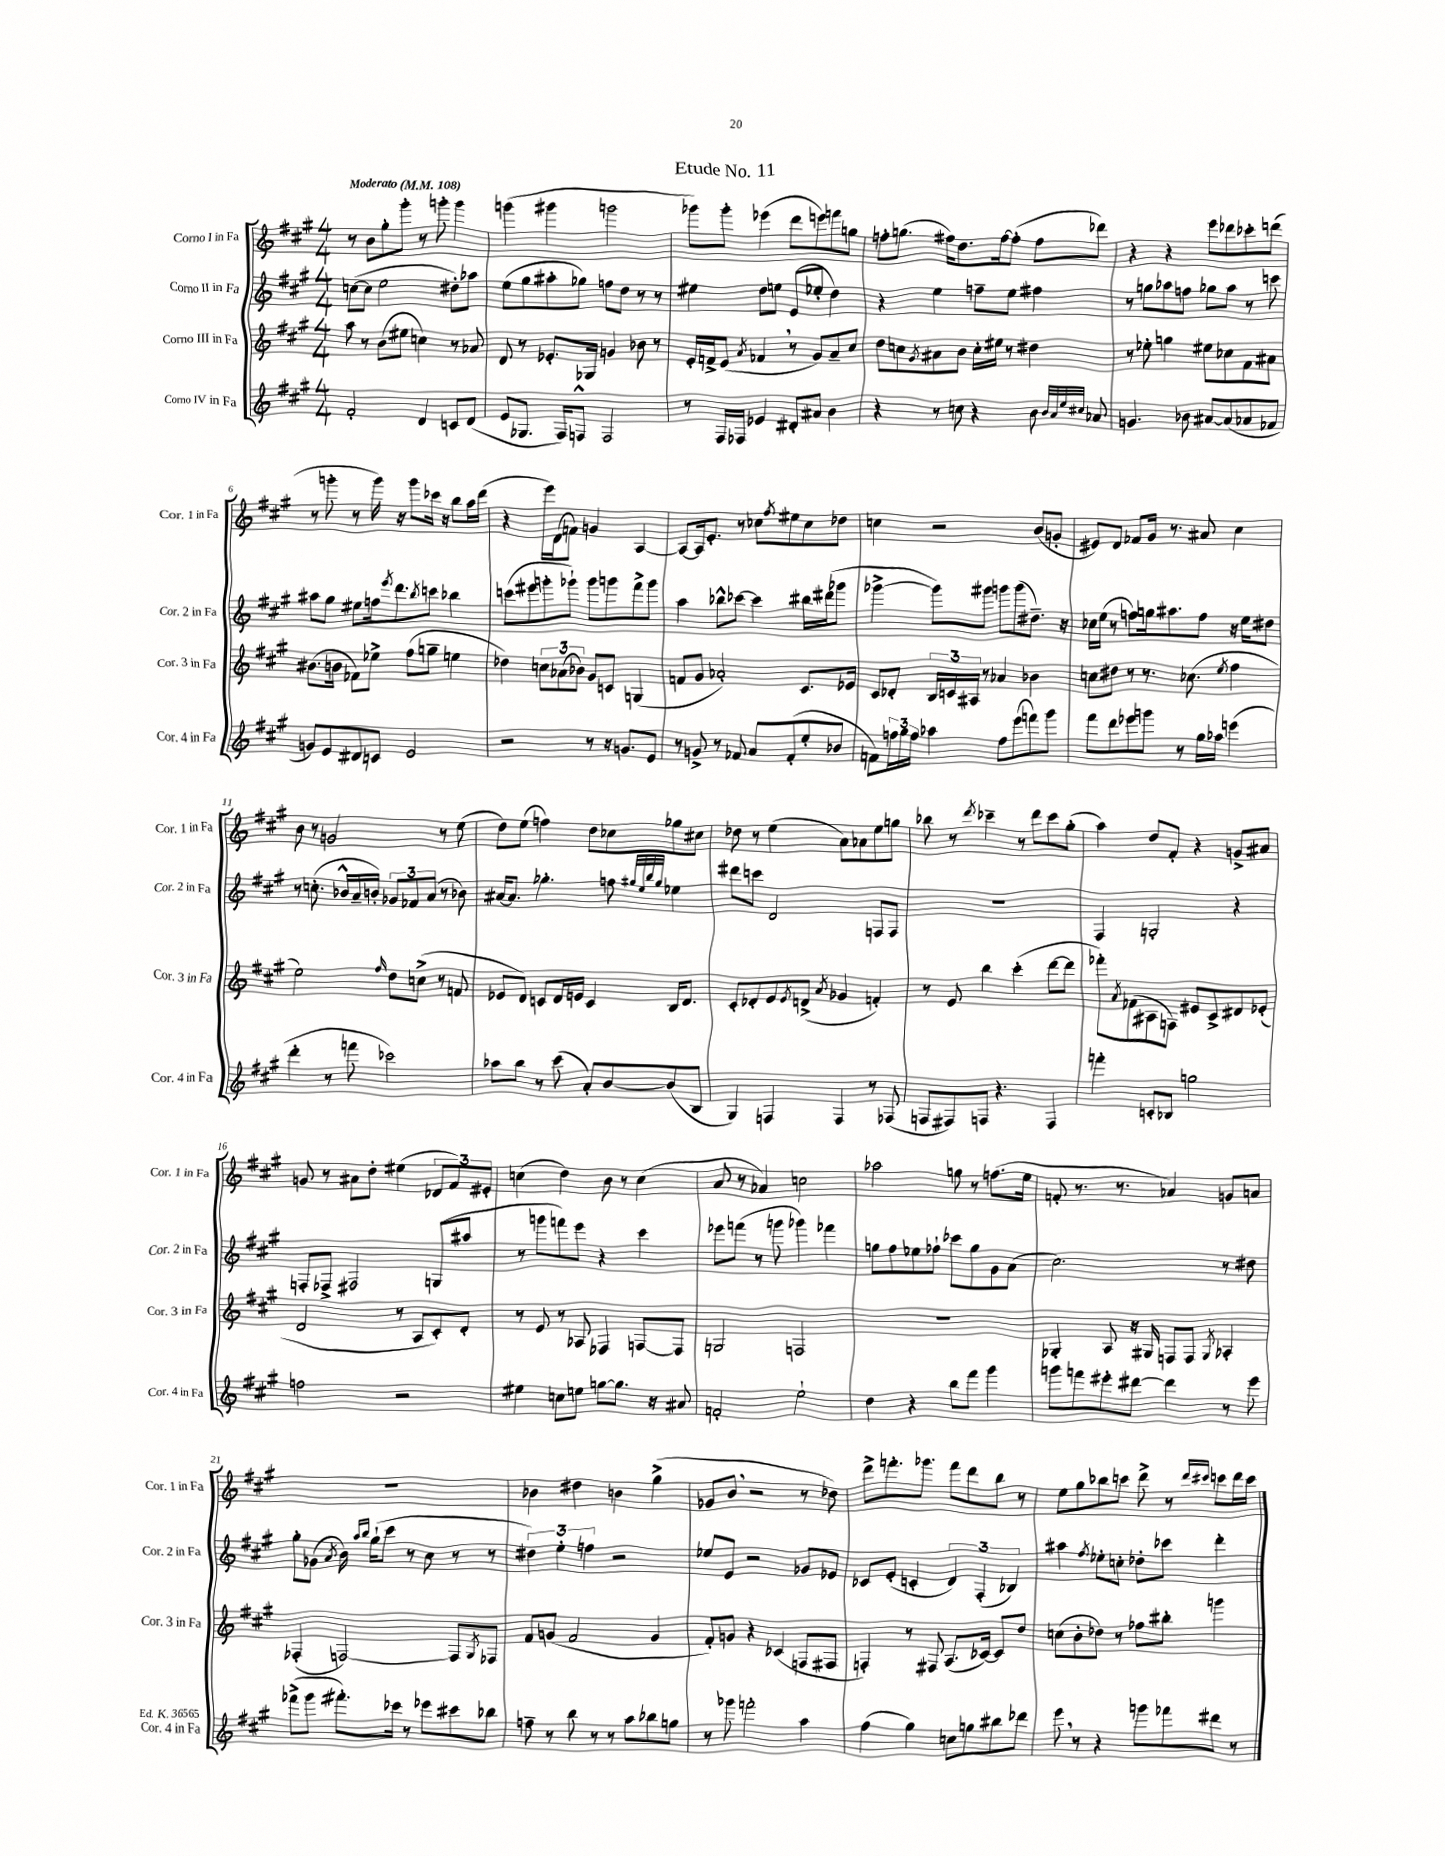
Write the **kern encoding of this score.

**kern	**kern	**kern	**kern
*part4	*part3	*part2	*part1
*staff4	*staff3	*staff2	*staff1
*I"Corno IV in Fa	*I"Corno III in Fa	*I"Corno II in Fa	*I"Corno I in Fa
*I'Cor. 4 in Fa	*I'Cor. 3 in Fa	*I'Cor. 2 in Fa	*I'Cor. 1 in Fa
*clefG2	*clefG2	*clefG2	*clefG2
*k[f#c#g#]	*k[f#c#g#]	*k[f#c#g#]	*k[f#c#g#]
*M4/4	*M4/4	*M4/4	*M4/4
*MM108	*MM108	*MM108	*MM108
=1	=1	=1	=1
!	!	!	!LO:TX:a:B:t=Moderato
2f#'/	8aa\	([8ccn\L	8r
.	8r	8cc\J]	8b\L
.	(8b\L	2ee\	8gg#'\
.	8ee#X\J	.	8ggg#'\J
4d/	4ccn\)	.	8r
.	.	.	8gggn'\
8cn/L	8r	8dd#X'\L)	4ggg\
(8d/J	8a-X/	8aa-X\J	.
=2	=2	=2	=2
8e/L	8d/	(8ee\L	(4gggn\
8.G-X/J	8r	8gg#\	.
.	8.e-X'/L	8aa#X'\	4ggg#X\
16F#/KL)	.	.	.
8Fn^^/J	.	8gg-X\J)	.
.	16G-X/Jk	.	.
2F/	4gn/	8ffn\L	2gggn\
.	.	8dd\J	.
.	8b-X\	8r	.
.	8r	8r	.
=3	=3	=3	=3
8r	16e'/LL	4ee#X\	8ggg-X\L)
.	16fn^/J	.	.
16F#/LL	(8e/J	.	8ggg-'\J
16F-X/JJ	.	.	.
.	8qa/	.	.
4e-X/	4f-X,/	8dd\L	(4eee-X\
.	.	8een\J	.
8d#X'/L	8r	(8e/L	8ddd\L
8a#X/J	8g#/L)	8ee-X'/J	8eeen\)
4b\	8a~/	4dd\)	8fffn\
.	8cc#/J	.	8ggn\J
=4	=4	=4	=4
4r	8dd\L	4r	8ffn'\L
.	8ccn\	.	(8.ggn\J
.	8qg#/	.	.
8r	8a#X\	4ee\	.
.	.	.	16ff#X\KL)
8ccn\	8b\J	.	8.dd\
4r	16cc'\LL	8ffn~\L	.
.	16ee#X\JJ	.	[16ff#\k
.	8r	8ee\J	(8ff#'\J]
8b\	4dd#X\	4ff#X\	8ff#\L
32qqb/LLL	.	.	.
32qqa/	.	.	.
32qqee/	.	.	.
32qqcc#X/JJJ	.	.	.
8a-X/	.	.	8ddd-X\J)
=5	=5	=5	=5
4.gn/	8r	8r	4r
.	8ee-X'\	8ggn\L	.
.	4ggn\	8aa-X\	4r
8b-X\	.	8ffn\J	.
[8a#X/L	8ee#X\L	8gg-X\L	8eee\L
(8a#/]	8cc-X\	8aa-\J	8ddd-X\
8a-X/	8f#\	8r	8ccc-X'\
8f-X/J	8a#X\J	8cccn\	(8dddn\J
!!LO:LB:g=z
=6	=6	=6	=6
8gn/L)	(8.b#X\L	8aa#X\L	8r
8e/	.	8gg#\J	8gggn'\
.	16bn\Jk	.	.
8d#X/	8f-X\L)	8ee#X\L	8r
8cn/J	8ee-X^\J	16ffn\k	16ggg\)
.	.	8qeee/	.
.	.	8.ddd\	16r
2e/	(8ff#\L	.	8ggg\L
.	.	8qbb/	.
.	8ggn~\J	8cccn\J	16ccc-X\Jk
.	.	.	16r
.	4een\	4bb-X\	8bb\L
.	.	.	16aa\L
.	.	.	(16ddd\JJ
=7	=7	=7	=7
2r	4dd-X\)	(8cccn\L	4r
.	.	8eee#X\	.
.	12ccn\L	8gggn'\	16eee\LL)
.	.	.	(16d\J
.	(12a-X\	.	.
.	.	8ggg-X`\J)	8fn\J)
.	12b-X\J)	.	.
8r	8g#/L	8ggg-\L	4gn/
16r	8cn/J	8gggn\	.
8.gn/L	.	.	.
.	(4Gn/	8fff#^\	[4A/
8e/J	.	8ggg\J	.
=8	=8	=8	=8
8r	8fn/L	4aa\	8A/L_
8gn^/	8g#/J	.	16A/k]
.	.	.	8.e'/J
8r	2a-X'/)	8bb-X^^\L	.
8f-X/	.	[8ccc-X\J	8r
8a/L	.	4ccc-\]	8cc-X\L
.	.	.	8qff#/
(8f-'/	.	.	8ee#X\
8ee'/	8.c#/L	16bb#X\LL	8cc-\
.	.	(16ddd#X\J	.
8b-X/J	.	8ggg-X\J	8dd-X\J
.	16e-X/Jk	.	.
=9	=9	=9	=9
8fn\L)	8c#/L	[4ggg-X^\	4ccn\
24ffn\L	8d-X'/J	.	.
24gg#\	.	.	.
24ff\JJ	.	.	.
4aa-X\	24B/LL	8ggg-\L])	2r
.	24cn/	.	.
.	24A#X/JJ	.	.
.	8r	8ggg#X\J	.
8ff\L	4a-X/	8gggn\L	.
(8eee\	.	(8ggg\	.
8fffn\)	4b-X\	8.dd#X~\J)	(8b/L
8ggg#\J	.	.	8gn'/J
.	.	16r	.
=10	=10	=10	=10
8fff#\L	8ccn\L	16cc-X\LL	8e#X/L)
.	.	(16ee\JJ	.
8ddd\	8dd#X\J	8r	8d/J
8eee-X\	8r	8ffn\L)	8f-X/L
8gggn\J	8.r	16ggn\k	16g#/Jk
.	.	8.aa#X\	8.r
8r	.	.	.
.	(8.cc-X\	.	.
16gg#\LL	.	8ff\J	8a#X/
16aa-X\JJ	.	.	.
.	8qee/	.	.
(4eeen\	4ff#\	16r	4cc#\
.	.	16ee\KL	.
.	.	8dd#X\J	.
!!LO:LB:g=z
=11	=11	=11	=11
4ddd'\	2ee\)	8r	8b\
.	.	(8.ccn'\	8r
8r	.	.	2gn/
.	.	16b-X^^/LL	.
8fffn\	.	16a~/	.
.	.	16bn'/JJ)	.
.	16qqff#/	.	.
2ccc-X\)	8dd\L	12g-X/L	.
.	.	12f-X/	.
.	(8ccn^\J	.	.
.	.	(12a/J	.
.	8r	8r	8r
.	8fn/	8b-X\)	(8ee\
=12	=12	=12	=12
8aa-X\L	8e-X/L	[16a#X/KL	8dd\L)
.	.	8.a#/J]	.
8bb\J	8d/J)	.	(8ee\J
8r	8cn/L	4.gg-X'\	4ffn\)
(8ccc#\	16d/L	.	.
.	16en/JJ	.	.
8a'/L)	4c/	.	8dd\L
[8b/	.	8ffn\	8cc-X\
.	.	32qqgg#X/LLL	.
.	.	32qqee/	.
.	.	32qqbb/	.
.	.	32qqgg#/JJJ	.
(8b/]	16B/KL	4ee-X\	8gg-X\
.	8.d/J	.	.
8B/J	.	.	8cc#X\J
=13	=13	=13	=13
4G#/)	8c#'/L	8ddd#X\L	8dd-X\
.	8d-X'/	8cccn\J	8r
4Fn/	8e/	2d/	(4ee\
.	8qe/	.	.
.	(8dn^/J	.	.
.	8qa/	.	.
4F/	4g-X/	.	8a\L)
.	.	.	8a-X\
8r	4fn'/)	8Fn/L	8ee\
(8F-X/	.	8F/J	8ggn\J
=14	=14	=14	=14
8Fn/L	8r	1r	8bb-X\
8F#X/)	8e/	.	8r
.	.	.	8qddd/
8Fn/J	4bb\	.	4ccc-X~\
4.r	.	.	.
.	(4ccc#'\	.	8r
.	.	.	8ddd\L
4F/	[8ddd\L	.	8ccc-\
.	8ddd\J]	.	(8gg#'\J
=15	=15	=15	=15
4fffn'\	8fff-X'\L)	4F#/	4aa\)
.	8qa/	.	.
.	(8f-X\	.	.
8cn'/L	8A#X\	2Gn'/	8dd/L
8B-X/J	8Fn\J)	.	8f#'/J
2ggn\	8e#X/L	.	4r
.	8c#^/	.	.
.	8d#X/	4r	8gn^/L
.	(8e-X'/J	.	8a#X/J
!!LO:LB:g=z
=16	=16	=16	=16
2ffn\	2d/	8Fn'/L	8gn/
.	.	8F-X^/J	8r
.	.	2F#X/	8a#X\L
.	.	.	8dd'\J
2r	8r	.	(4ee#X\
.	8A/L	.	.
.	8c#'/)	(8Gn/L	12d-X/L
.	.	.	12f#/)
.	8d'/J	8aa#X/J	.
.	.	.	12e#X'/J
=17	=17	=17	=17
4ee#X\	8r	8r	(4ccn\
.	8e/	8gggn\L	.
8ccn\L	8r	8fffn\)	4dd\)
8een\J	8A-X/	8eee\J	.
[8ggn\L	4F-X/	4r	8b\
8.gg\J]	.	.	8r
.	[8Fn/L	4ccc#\	(4cc\
16r	.	.	.
8a#X/	8F/J]	.	.
=18	=18	=18	=18
2fn'/	2Gn/	8eee-X\L	8a/
.	.	(8fffn\J	8r
.	.	8r	4a-X/)
.	.	8gggn\	.
2ee`\	2Fn/	4ggg-X\)	2ccn\
.	.	4fff-X\	.
=19	=19	=19	=19
4dd\	1r	8ggn\L	2aa-X\
.	.	8ff#\	.
4r	.	8ee-X\	.
.	.	8ff-X`\J	.
8bb\L	.	8ccc-X\L	8ggn\
8fff#\J	.	8gg\	8r
4ggg#\	.	8g#\	(8.ffn\L
.	.	(8a\J	.
.	.	.	16ee\Jk
=20	=20	=20	=20
8gggn\L	4G-X'/	2.cc#\)	8fn'/
8fffn\	.	.	8.r
8eee#X'\	8A/	.	.
.	.	.	8.r
[8ddd#X\J	16r	.	.
.	16G#X/	.	.
4ddd#\]	8Fn/L	.	4a-X/)
.	8F/J	.	.
.	8qG#/	.	.
8r	4A-X'/	8r	8gn/L
8eee#\	.	8dd#X\	8an/J
!!LO:LB:g=z
=21	=21	=21	=21
(8fff-X^\L	(4F-X'/	8gg#'\L	1r
8ggg#\J	.	(8g-X\J	.
.	.	8qa/	.
8.fff#X'\L)	[2Fn/)	16b\)	.
.	.	16qqaa/LL	.
.	.	16qqbb/JJ	.
.	.	(16gg#`\KL	.
.	.	8ccc#\J	.
16ccc-X\Jk	.	.	.
8r	.	8r	.
8eee-X\L	.	8cc#\	.
8ccc#X\	8F/L]	8r	.
.	8qG#/	.	.
8bb-X\J	8F-X/J	8r	.
=22	=22	=22	=22
8ffn~\	8f#/L	6dd#X\)	4b-X\
8r	(8gn/J	.	.
.	.	6ee'\	.
8bb\	2f#/	.	4dd#X\
.	.	6ffn\	.
8r	.	.	.
8r	.	2r	4bn\
8aa\L	.	.	.
8bb-X\	4g/	.	(4gg#^\
8ggn\J	.	.	.
=23	=23	=23	=23
8r	8f#'/L)	8ee-X/L	8g-X/L
8ggg-X\	8gn/J	8e/J	8b,/J
2fffn'\	4r	2r	2r
.	(4c-X/	.	.
4aa\	8Fn/L	8g-X/L	8r
.	8F#X/J	8e-X/J	8dd-X\)
=24	=24	=24	=24
(4ff#\	4Fn'/)	8c-X/L	8ddd^\L
.	.	(8e'/J	8.fffn'\
4gg#\)	8r	4cn'/	.
.	.	.	8.ggg-X\J
.	8F#X/	.	.
8ccn\L	(8.A/L	6d/)	8fff\L
8ggn\	.	.	8ddd\
.	.	(6F#'/	.
.	[16c-X/Jk)	.	.
8bb#X\	8c-/L]	.	8bb\J
.	.	6B-X/)	.
8ddd-X\J	8dd/J	.	8r
=25	=25	=25	=25
8eee,\	(8ccn\L	4aa#X\	8ee\L
8r	8b'\	.	8gg#\
.	.	8qff#/	.
4r	8dd-X\J)	8ee-X'\L	8bb-X\
.	8r	8ccn'\J	8cccn\J
8gggn\L	8ff-X\L	8dd-X'\L	8ddd^\
8fff-X\	8bb#X'\J	8ccc-X\J	8r
.	.	.	16qqddd/LL
.	.	.	16qqccc#X/JJ
8ddd#X\J	4gggn\	4ddd'\	8cccn\L
8r	.	.	16ddd\L
.	.	.	16ccc\JJ
==	==	==	==
*-	*-	*-	*-
